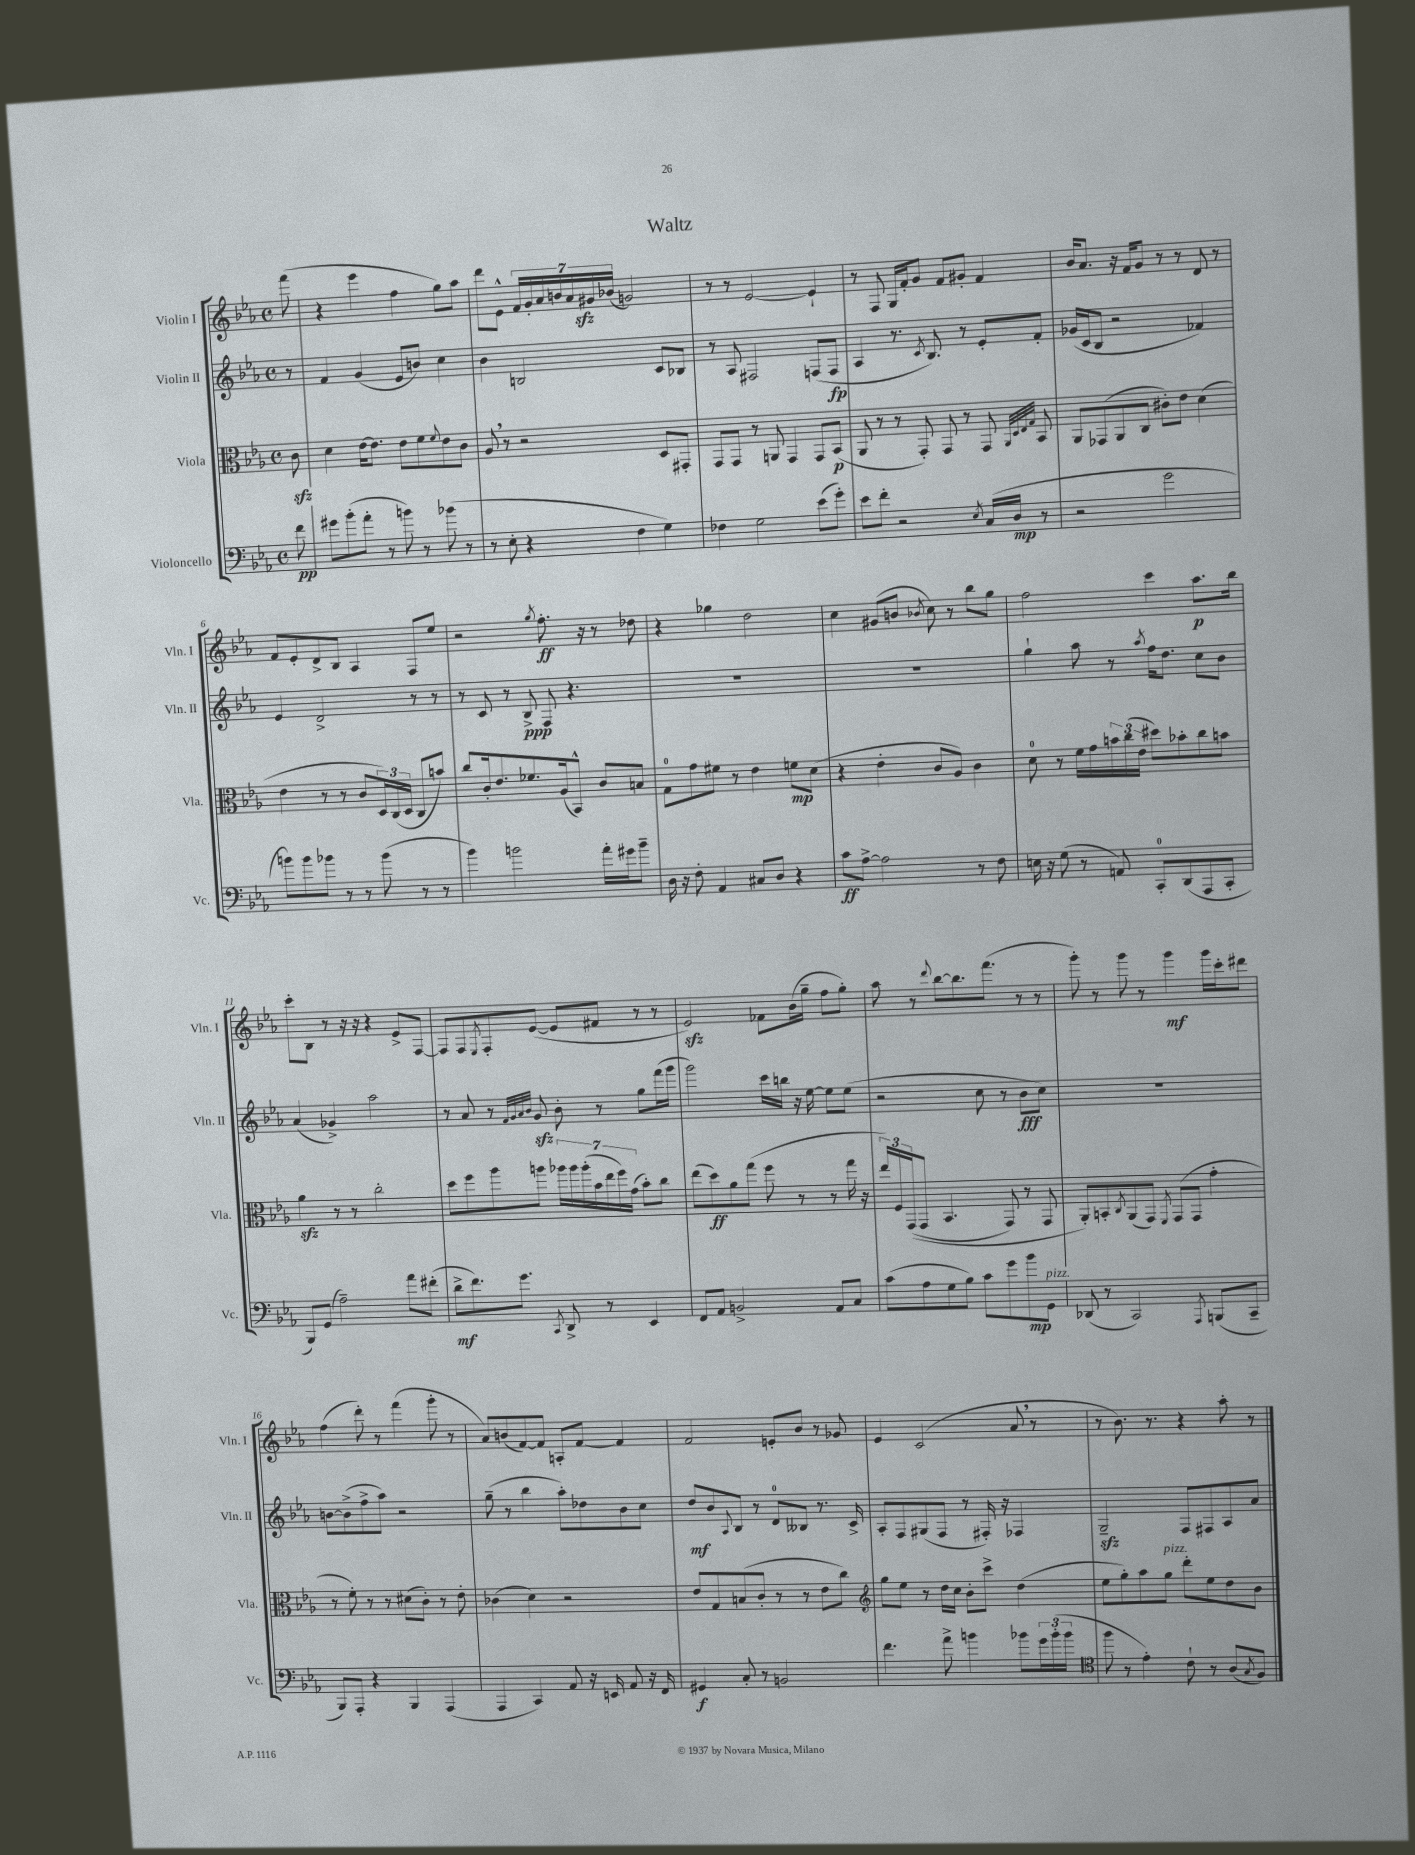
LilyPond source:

\header { title = "Waltz" }
<<
\new StaffGroup <<
\new Staff = "s0" \with { instrumentName = "Violin I" shortInstrumentName = "Vln. I" } {
    \clef treble \key ees \major \defaultTimeSignature \time 4/4 \partial 8
    f'''8( |
    r4 ees'''4 f''4 g''8) aes''8 |
    d'''8 ees'8-^ \tuplet 7/4 { f'16 g'16-. aes'16 b'16 aes'16 gis'16\sfz bes'16( } g'2) |
    r8 r8 ees'2~ ees'4-! |
    r8 f8 g16 f'16-. g'8 f'8 gis'8-. f'4 |
    bes'16 aes'8. r16 f'16 g'8 r8 r8 d'8 r8 |
    f'8 ees'8-. d'8-> bes8 aes4 f8 ees''8 |
    r2 \acciaccatura { g''8 } f''8.-.\ff r16 r8 des''8 |
    r4 ges''4 d''2 |
    c''4 gis'8( b'8 \acciaccatura { bes'8 } c''8) r8 bes''8 g''8 |
    f''2 c'''4 aes''8.\p bes''16 |
    c'''8-. bes8 r8 r16 r16 r4 ees'8-> f8~ |
    f8 f8 \acciaccatura { ees8 } f8-. ees'8~( ees'8 fis'8 r8 r8 |
    ees'2\sfz) fes'8 bes'16( g''16-- f''8 g''8-.) |
    aes''8 r8 \appoggiatura { d'''8 } bes''8~ bes''8. f'''8.( r8 r8 |
    g'''8-.) r8 g'''8 r8 g'''4\mf g'''16 c'''16-. dis'''8 |
    f''4( d'''8-.) r8 f'''4( g'''8-. r8 |
    aes'8) b'8( f'8~) f'8 a8-. f'8~ f'4 |
    f'2 e'8-. bes'8 r8 ges'8 |
    ees'4 c'2( aes'8 \breathe r8 |
    r8 bes'8.) r8. r4 aes''8-. r8 \bar "|." |
}
\new Staff = "s1" \with { instrumentName = "Violin II" shortInstrumentName = "Vln. II" } {
    \clef treble \key ees \major \defaultTimeSignature \time 4/4 \partial 8
    r8 |
    f'4 g'4( ees'8 b'8) c''4 |
    bes'4 b2 c'8 bes8 |
    r8 aes8 fis2 f8( f8\fp |
    aes4 r8. \acciaccatura { c'8 } bes8.) r8 ees'8-. f'8-. |
    ges'16( c'16 bes8 r2 fes'4) |
    ees'4 d'2-> r8 r8 |
    r8 c'8 r8 bes8->\ppp f8 r4. |
    R1 |
    R1 |
    g''4-! aes''8 r8 \acciaccatura { aes''8 } f''16 d''8. c''8 bes'8 |
    aes'4( ges'4->) aes''2 |
    r8 aes'8 r8 \grace { f'32 g'32 aes'32 bes'32 } g'8\sfz bes'8-. r8 g''8 f'''16( g'''16 |
    g'''2) c'''16 b''16 r16 ees''16~ ees''8 ees''8( |
    r2 c''8 r8 bes'8\fff c''8) |
    R1 |
    b'8~ b'8->( f''8-> aes''8) r2 |
    g''8--( r8 bes''4 aes''8-.) des''8 bes'8 c''8 |
    d''8\mf bes'8 \appoggiatura { aes8 } bes8 r8 d'8-0 beses8 r8. c'16-> |
    aes8-. f8 gis8( f8 r8 fis16-.) r16 fes4 |
    g2--\sfz f8 fis8 aes8 aes'8 \bar "|." |
}
\new Staff = "s2" \with { instrumentName = "Viola" shortInstrumentName = "Vla." } {
    \clef alto \key ees \major \defaultTimeSignature \time 4/4 \partial 8
    c'8\sfz |
    d'4 ees'16~ ees'8. ees'8 f'8 \appoggiatura { f'8 } ees'8 c'8 |
    aes8 \breathe r8 r2 d8 gis,8-. |
    g,8 g,8 r8 a,8 g,4 g,8 bes,8\p( |
    aes,8 r8 r8 g,8-.) g,8 r8 g,8 \grace { aes,32 d32 ees32 g32 } bes,8 |
    aes,8 ges,8( aes,8 c8 cis'8-.) ees'8 d'4( |
    ees'4 r8 r8 c'8 \tuplet 3/2 { d16) c16( d16 } c8 b'8) |
    c''8 c'16-. ees'8. fes'8. aes16( bes,8-^) c'8 b8 |
    g8-0 g'8 fis'8 r8 ees'4 f'8\mp d'8( |
    r4 ees'4-. c'8 aes8) c'4 |
    d'8-0 r8 f'16 g'16 \tuplet 3/2 { b'16 c''16( ees'16 } dis''8) bes'8-. c''8 b'8 |
    aes'4\sfz r8 r8 c''2-. |
    d''8 f''8 aes''8 a''8 \tuplet 7/4 { aes''16 aes''16 aes''16-.( bes'16 ees''16 f''16) g'16( } bes'8-.) c''8 |
    ees''8( d''8\ff) aes'8 g''8( f''8 r8 r8 g''16 r16 |
    \tuplet 3/2 { ees''16) f16 g,16(\( } g,8 bes,4. g,8) r8 g,8 |
    aes,8-.\) b,8-. \acciaccatura { c8 } aes,8( g,8) \acciaccatura { f,8 } g,8( g,8 g'4-. |
    r8 f'8-.) r8 r8 dis'8( c'8-.) r8 ees'8-. |
    ces'4( d'4) r2 |
    ees'8 g8 b8( c'8-. r8 r8 ees'8 c''8) |
    \clef treble g''8 ees''8 r8 d''16 c''16 bes'8-. c'''8-> d''4( |
    ees''8 g''8-.) aes''8 g''8^\markup { \italic "pizz." } d'''8-. ees''8 d''8 bes'8 \bar "|." |
}
\new Staff = "s3" \with { instrumentName = "Violoncello" shortInstrumentName = "Vc." } {
    \clef bass \key ees \major \defaultTimeSignature \time 4/4 \partial 8
    f'8\pp |
    gis'8 bes'8-.( aes'8-. r8 b'8) r8 bes'8( r8 |
    r8 ees8-. r4 f4 g4) |
    fes4 g2 ees'8( g'8-.) |
    ees'8 f'8-. r2 \acciaccatura { ees8 } c16( d16\mp r8 |
    r2 g'2 |
    b'8) b'8 bes'8 r8 r8 bes'8( r8 r8 |
    bes'4) b'2 aes'16-. gis'16 b'8-- |
    d16 r16 f8-. aes,4 cis8 d8 r4 |
    c'8\ff aes8~-> aes2 r8 f8 |
    e16 r16 g8( r8 a,8) c,8-0-. d,8( aes,,8 c,8-. |
    bes,,8) g,8( aes2--) aes'8 fis'8-.( |
    d'8->\mf f'8.) g'8. \acciaccatura { c,8 } d,8-> r8 ees,4 |
    f,8 aes,8 b,2-> aes,8 c8 |
    c'8( aes8 g8 bes8) c'8 g'8 bes'8\mp g,8^\markup { \italic "pizz." } |
    des,8( r8 c,2) \acciaccatura { aes,,8 } b,,8( c,8-- |
    bes,,8) aes,,8-. r4 bes,,4 aes,,4( |
    aes,,4 c,4) aes,8 r16 e,16 aes,8 r16 f,16 |
    gis,4\f c8-. r8 b,2 |
    f'4. aes'8-> b'4 bes'8 \tuplet 3/2 { g'16 bes'16-.( bes'16 } |
    \clef tenor f''8 r8 ees'4-.) c'8-! r8 aes8( \acciaccatura { g8 } f8) \bar "|." |
}
>>
>>
